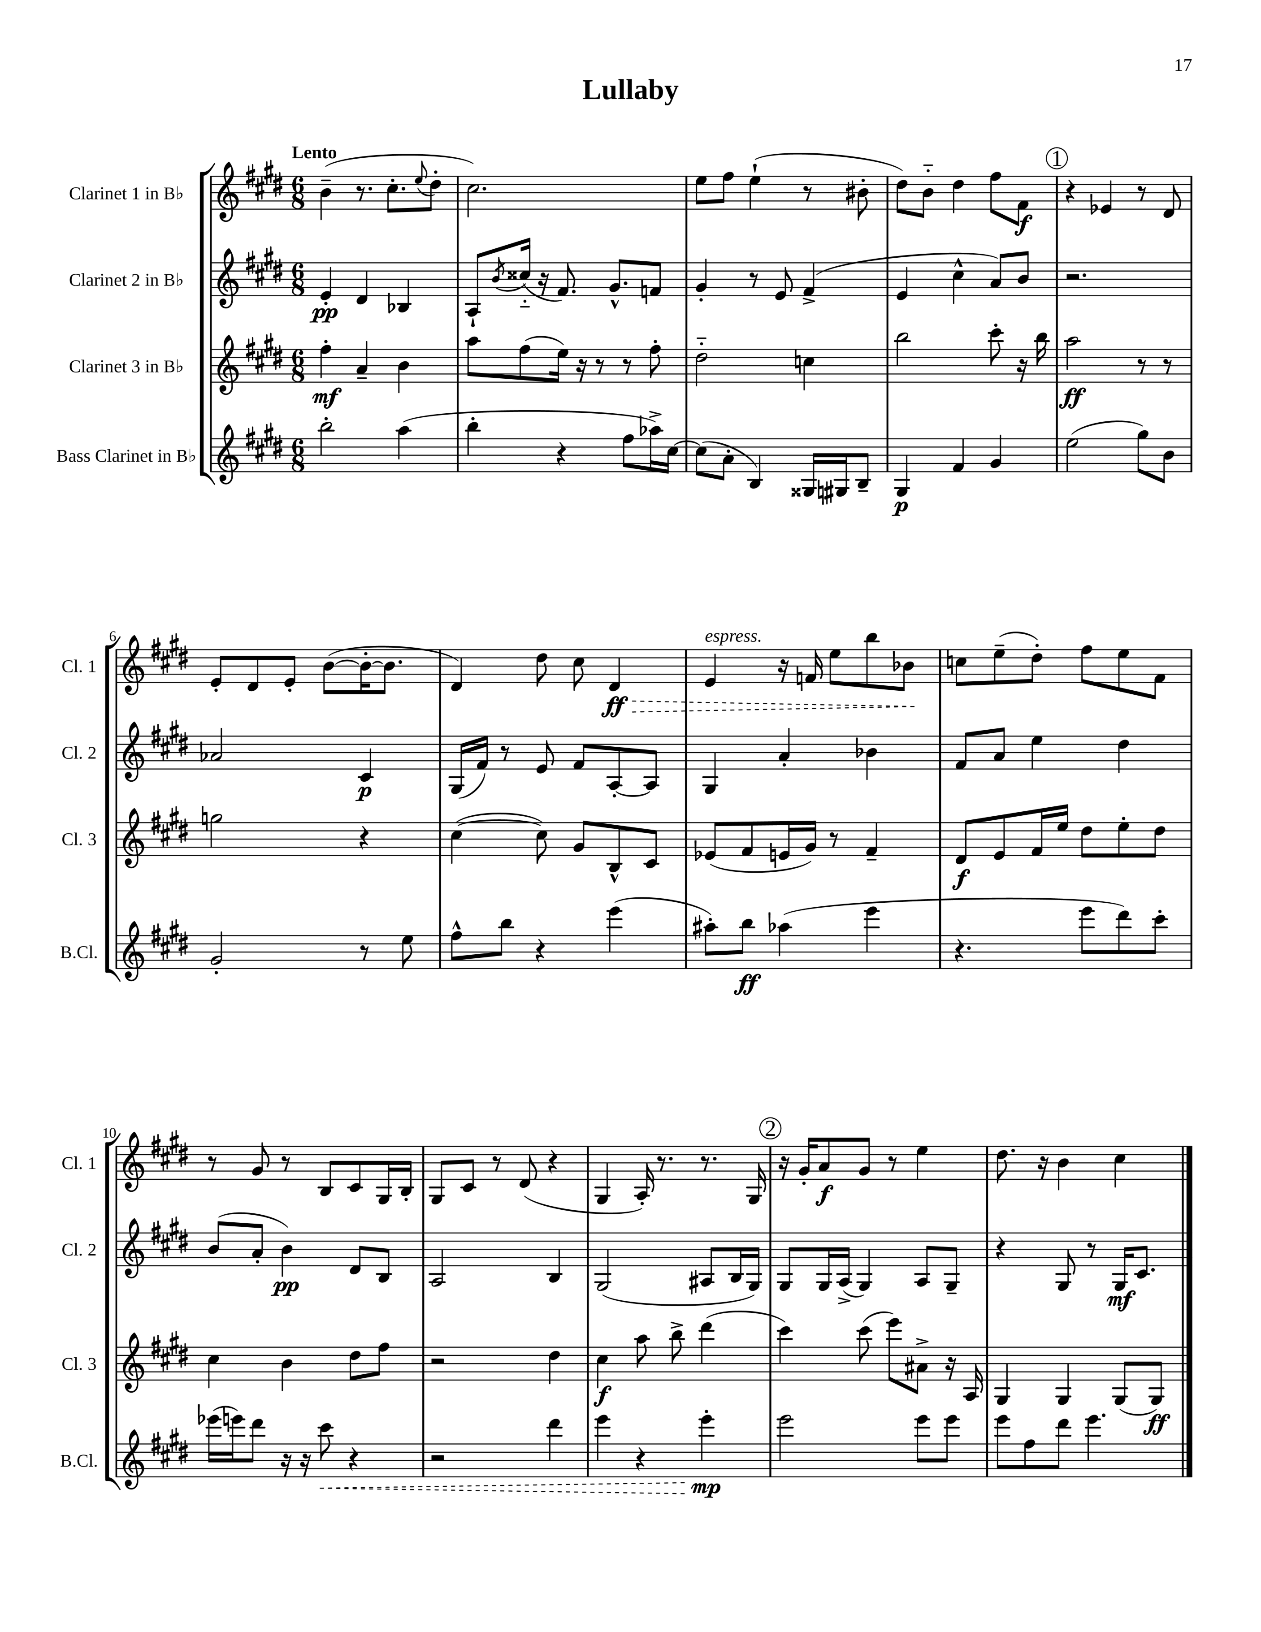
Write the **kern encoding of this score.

**kern	**kern	**kern	**kern
*staff4	*staff3	*staff2	*staff1
*clefG2	*clefG2	*clefG2	*clefG2
*k[f#c#g#d#]	*k[f#c#g#d#]	*k[f#c#g#d#]	*k[f#c#g#d#]
*M6/8	*M6/8	*M6/8	*M6/8
2bb'	4ff#'	4e'	(4b~
.	4a~	4d#	8.r
.	.	.	8.cc#'
(4aa	4b	4B-	.
.	.	.	8qqee
.	.	.	8dd#'
=	=	=	=
4bb'	8aa	8A`	2.cc#)
.	.	8qb	.
.	(8ff#	(16cc##'~	.
.	.	16r	.
4r	16ee)	8.f#)	.
.	16r	.	.
.	8r	.	.
.	.	8.g#^^	.
8ff#	8r	.	.
16aa-^)	8ff#'	8f	.
[16cc#	.	.	.
=	=	=	=
(8cc#]	2dd#'~	4g#'	8ee
8a'	.	.	8ff#
4B)	.	8r	(4ee`
.	.	8e	.
16G##	4cc	(4f#^	8r
16G#	.	.	.
8B~	.	.	8b#'
=	=	=	=
4G#	2bb	4e	8dd#)
.	.	.	8b'~
4f#	.	4cc#^^	4dd#
4g#	8ccc#'	8a)	8ff#
.	16r	8b	8f#
.	16bb	.	.
=	=	=	=
(2ee	2aa	2.r	4r
.	.	.	4e-
8gg#)	8r	.	8r
8b	8r	.	8d#
=	=	=	=
2g#'	2gg	2a-	8e'
.	.	.	8d#
.	.	.	8e'
.	.	.	([8b
8r	4r	4c#	16b'_
.	.	.	8.b]
8ee	.	.	.
=	=	=	=
8ff#^^	([4cc#	(16G#	4d#)
.	.	16f#)	.
8bb	.	8r	.
4r	8cc#])	8e	8dd#
.	8g#	8f#	8cc#
(4eee	8B^^	[8A'	4d#
.	8c#	8A]	.
=	=	=	=
8aa#')	(8e-	4G#	4e
8bb	8f#	.	.
(4aa-	16e	4a'	16r
.	16g#)	.	16f
.	8r	.	8ee
4eee	4f#~	4b-	8bb
.	.	.	8b-
=	=	=	=
4.r	8d#	8f#	8cc
.	8e	8a	(8ee~
.	16f#	4ee	8dd#')
.	16ee	.	.
8eee	8dd#	.	8ff#
8ddd#)	8ee'	4dd#	8ee
8ccc#'	8dd#	.	8f#
=	=	=	=
(16eee-	4cc#	(8b	8r
16eee)	.	.	.
8ddd#	.	8a'	8g#
16r	4b	4b)	8r
16r	.	.	.
8ccc#	.	.	8B
4r	8dd#	8d#	8c#
.	8ff#	8B	16G#
.	.	.	16B'
=	=	=	=
2r	2r	2A	8G#
.	.	.	8c#
.	.	.	8r
.	.	.	(8d#
4ddd#	4dd#	4B	4r
=	=	=	=
4eee	4cc#	(2G#	4G#
4r	8aa	.	16A')
.	.	.	8.r
.	8bb^	.	.
4eee'	(4ddd#	8A#	8.r
.	.	16B	.
.	.	16G#)	16G#
=	=	=	=
2eee	4ccc#)	8G#	16r
.	.	.	16g#'
.	.	16G#	8a
.	.	(16A^	.
.	(8ccc#	4G#)	8g#
.	8eee)	.	8r
8eee	8a#^	8A	4ee
8eee	16r	8G#~	.
.	16A	.	.
=	=	=	=
8eee	4G#	4r	8.dd#
8ff#	.	.	.
.	.	.	16r
8ddd#	4G#	8G#	4b
4.eee	.	8r	.
.	(8G#	16G#	4cc#
.	.	8.c#	.
.	8G#)	.	.
==	==	==	==
*-	*-	*-	*-
